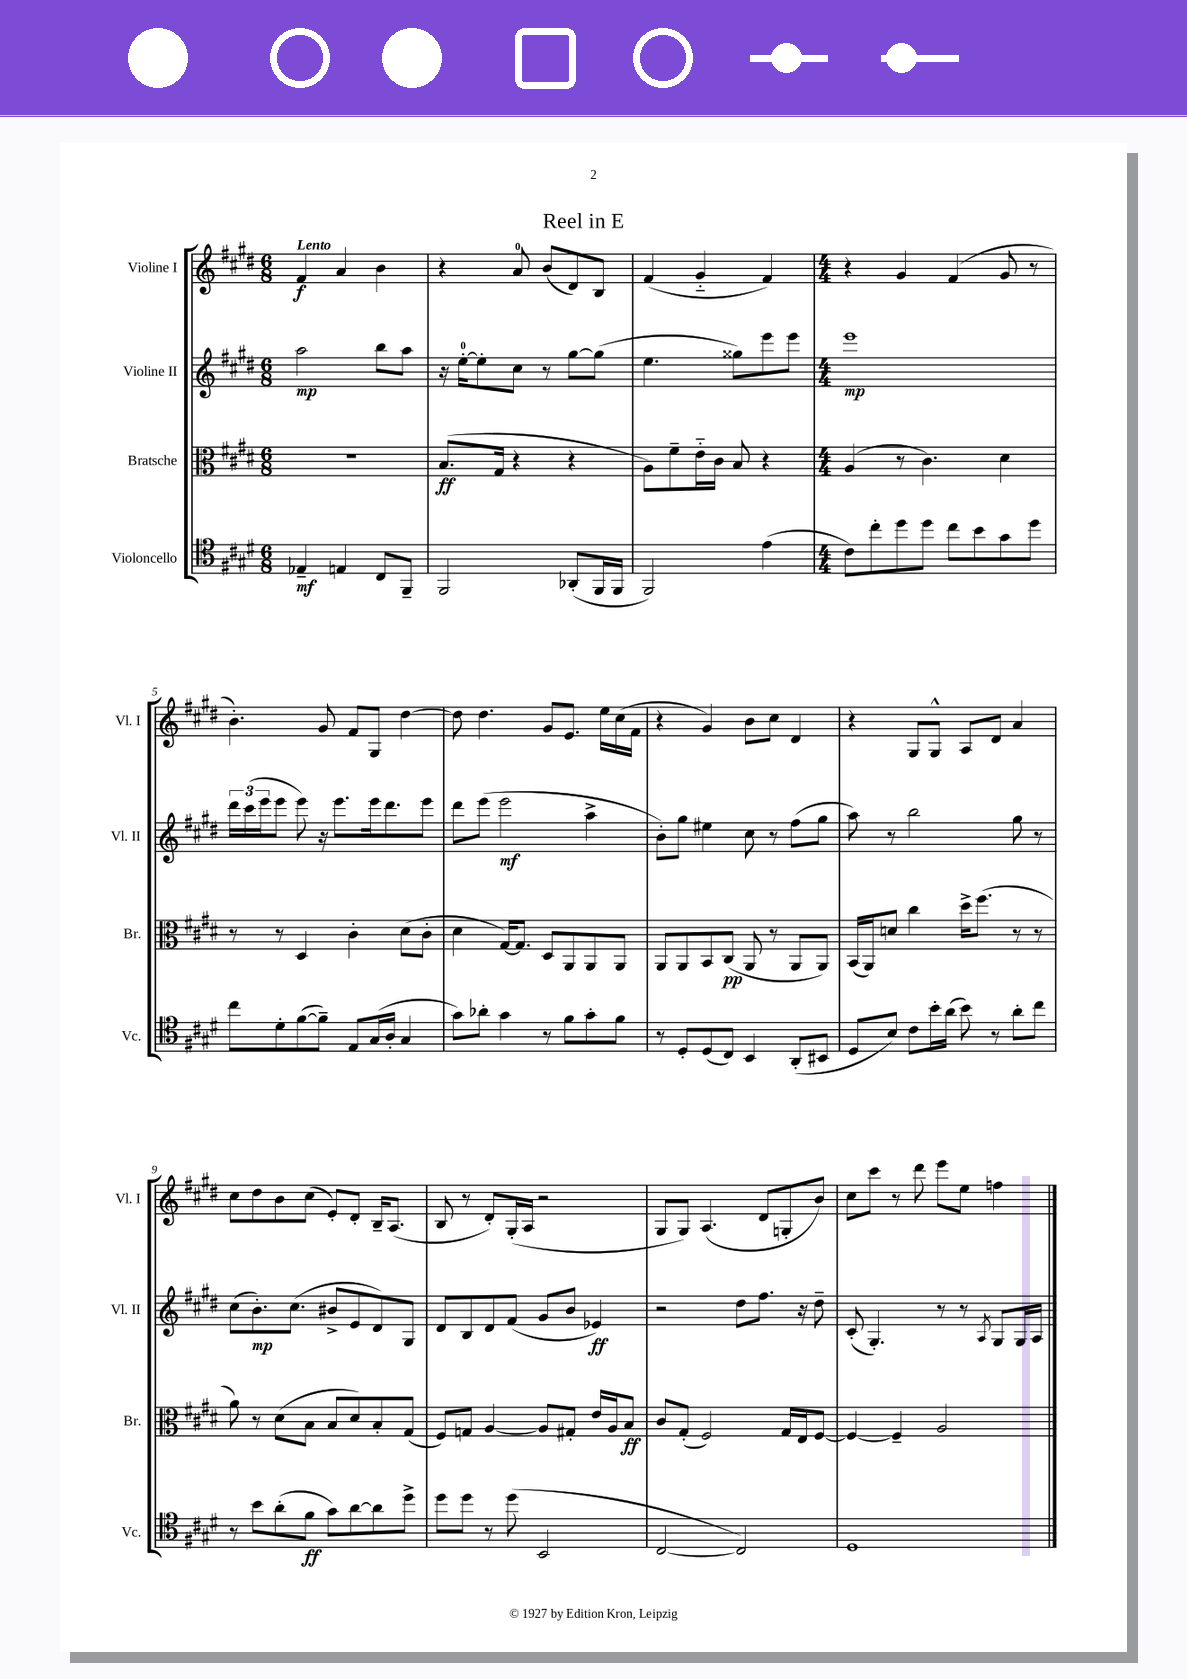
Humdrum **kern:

**kern	**kern	**kern	**kern
*staff4	*staff3	*staff2	*staff1
*clefC4	*clefC3	*clefG2	*clefG2
*k[f#c#g#d#]	*k[f#c#g#d#]	*k[f#c#g#d#]	*k[f#c#g#d#]
*M6/8	*M6/8	*M6/8	*M6/8
4E-~	2.r	2aa	4f#
4E	.	.	4a
8C#	.	8bb	4b
8FF#~	.	8aa	.
=	=	=	=
2FF#	(8.B	16r	4r
.	.	[16ee'	.
.	.	8ee']	.
.	16G#	.	.
.	4r	8cc#	8a
.	.	8r	(8b
(8AA-'	4r	[8gg#	8d#)
16FF#	.	(8gg#]	8B
16FF#	.	.	.
=	=	=	=
2FF#)	8A)	4.ee	(4f#
.	8f#~	.	.
.	16e'~	.	4g#'~
.	16c#	.	.
.	8B	8gg##)	.
(4e	4r	8eee	4f#)
.	.	8eee	.
=	=	=	=
*M4/4	*M4/4	*M4/4	*M4/4
8c#)	(4A	1eee	4r
8cc#'	.	.	.
8dd#	8r	.	4g#
8dd#	4.c#)	.	.
8cc#	.	.	(4f#
8b	.	.	.
8g#	4d#	.	8g#
8dd#	.	.	8r
=	=	=	=
8cc#	8r	24ddd#	4.b')
.	.	(24ccc#	.
.	.	24eee	.
8d#'	8r	8eee	.
([8f#	4D#	8eee)	.
8f#~])	.	16r	8g#
.	.	8.eee	.
8E	4c#'	.	8f#
(16G#	.	16eee	8G#
16A'	.	8.ddd#	.
4G#	(8d#	.	[4dd#
.	8c#'	8eee	.
=	=	=	=
8g#)	4d#	8ddd#	8dd#]
8a-'	.	(8eee	4.dd#
4g#	[16G#)	2eee	.
.	8.G#]	.	.
8r	8D#	.	8g#
8f#	8AA	.	8.e
8g#'	8AA	4aa^	.
.	.	.	16ee
8f#	8AA	.	(16cc#
.	.	.	16f#
=	=	=	=
8r	8AA	8b')	4r
8D#'	8AA	8gg#	.
(8D#	8BB	4ee#	4g#)
8C#)	(8C#	.	.
4BB	8AA	8cc#	8b
.	8r	8r	8cc#
(8AA'	8AA	(8ff#	4d#
8BB#	8AA)	8gg#	.
=	=	=	=
8D#	(16BB	8aa)	4r
.	16AA)	.	.
8B)	8d	8r	.
8c#	4cc#	2bb	8G#
16b'	.	.	8G#^^
(16a	.	.	.
8b)	16dd#^	.	8A
.	(8.ff#	.	.
8r	.	.	8d#
8a'	8r	8gg#	4a
8cc#	8r	8r	.
=	=	=	=
8r	8a)	(8cc#	8cc#
8b	8r	8.b')	8dd#
(8a'	(8d#	.	8b
.	.	(8.cc#	.
8f#	8B	.	(8cc#
8g#)	8B	8b#^	8e')
[8a	8d#)	8e	8d#'
8a]	8B'	8d#)	16B~
.	.	.	(8.A
8dd#^	(8G#	8G#	.
=	=	=	=
8dd#	8F#)	8d#	8B
8dd#	8G	8B	8r
8r	[4A	8d#	8d#')
(8dd#	.	(8f#	(16G#'
.	.	.	16A
2BB	8A]	8g#	2r
.	8G#'	8b	.
.	16e	4e-)	.
.	16A	.	.
.	8B	.	.
=	=	=	=
[2C#	8c#	2r	8G#
.	(8G#'	.	8G#)
.	2F#)	.	(4.A
2C#])	.	8dd#	.
.	.	8.ff#	8d#
.	16G#	.	8G'
.	16E	16r	.
.	[8F#	8dd#~	8b)
=	=	=	=
1D#	4F#_	(8c#'	8cc#
.	.	4.G#')	8ccc#
.	4F#~]	.	8r
.	.	.	8ddd#
.	2A	8r	8eee
.	.	8r	8ee
.	.	8qA	.
.	.	8G#	4ff
.	.	16G#	.
.	.	16A	.
==	==	==	==
*-	*-	*-	*-
